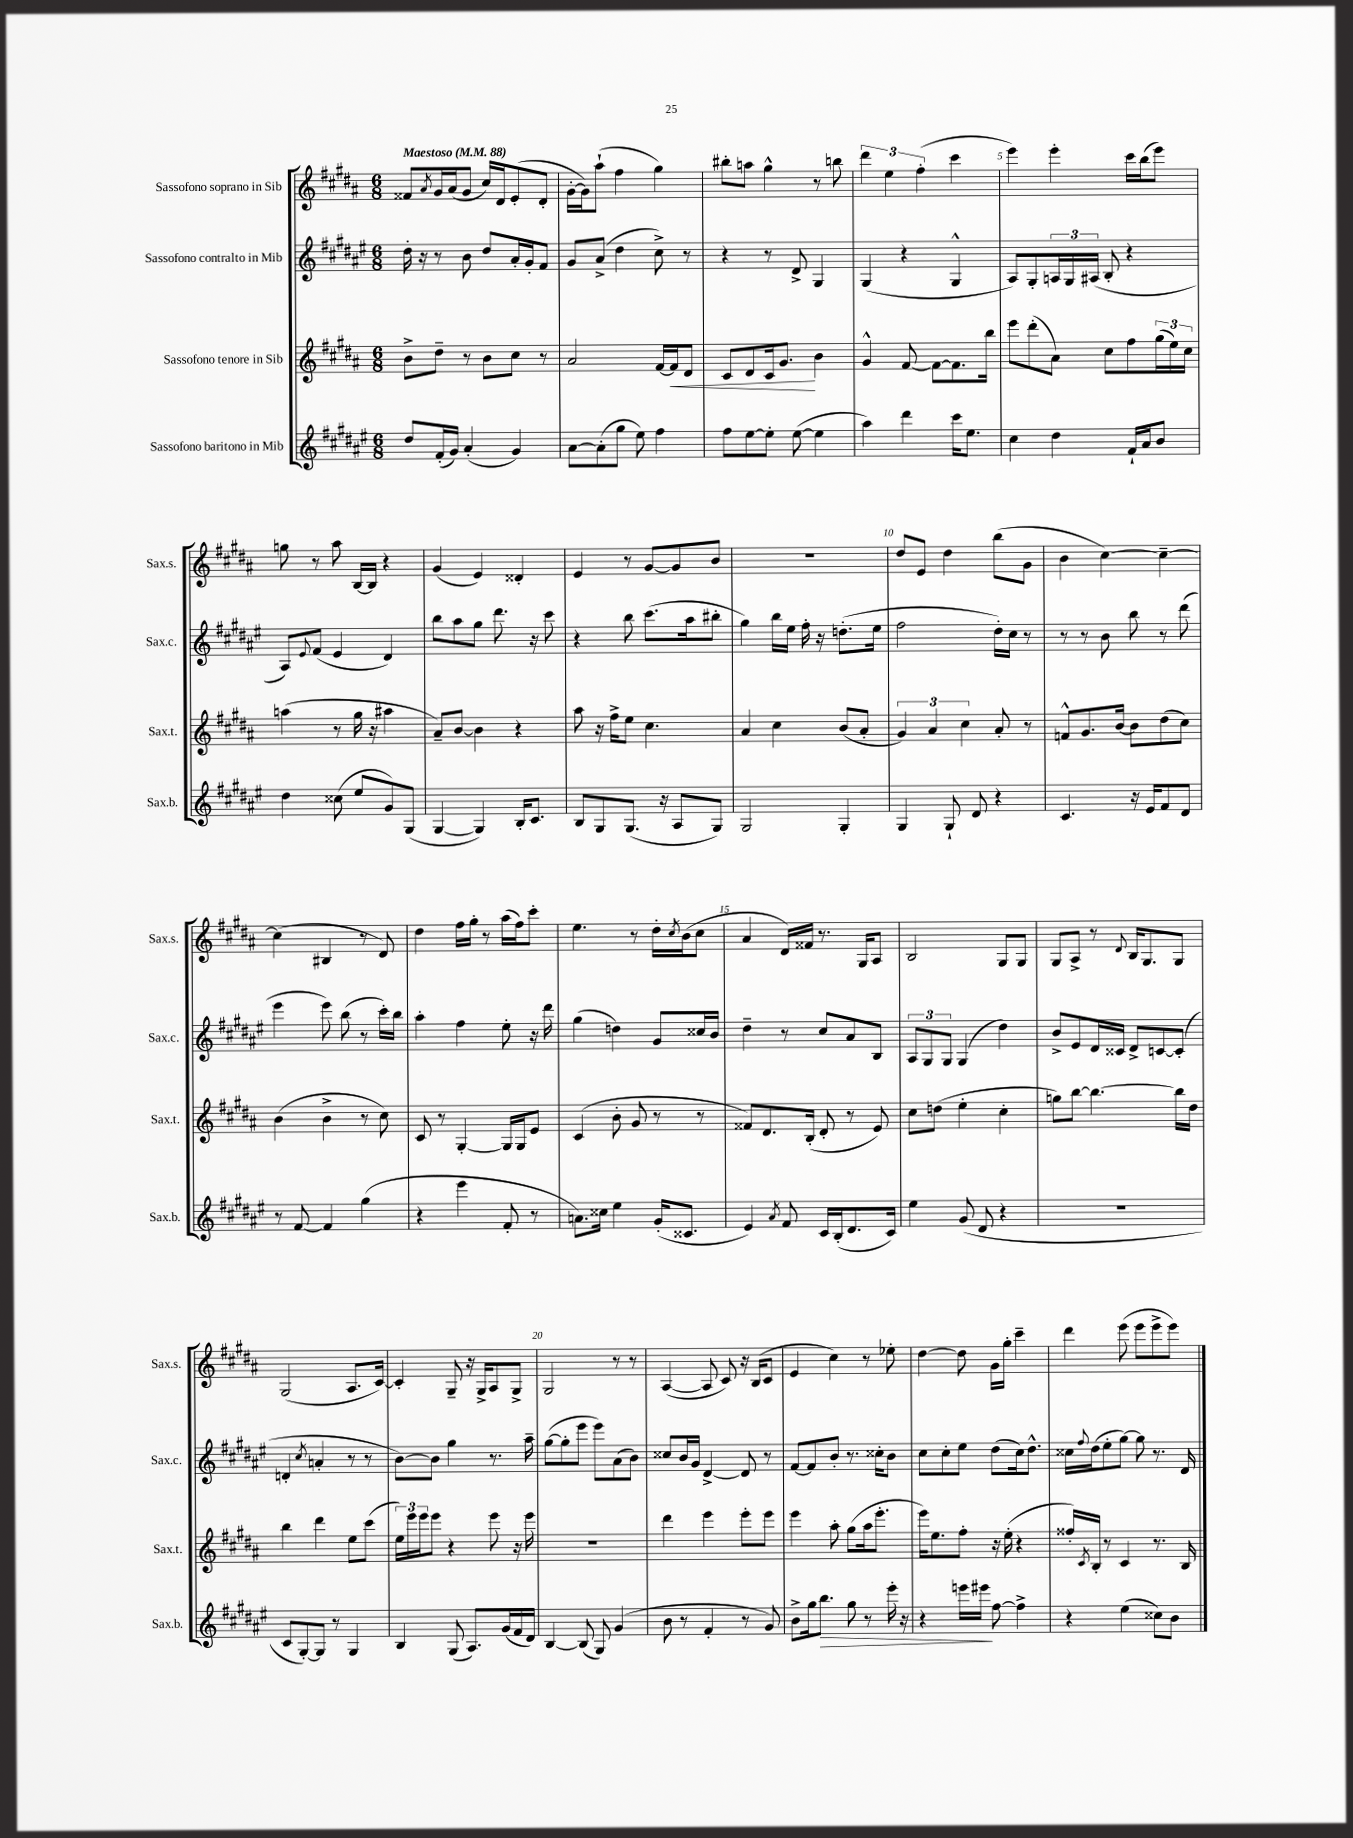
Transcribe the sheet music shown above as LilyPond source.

<<
\new StaffGroup <<
\new Staff = "s0" \with { instrumentName = "Sassofono soprano in Sib" shortInstrumentName = "Sax.s." } {
    \clef treble \key b \major \numericTimeSignature \time 6/8 \tempo "Maestoso" 4 = 88
    fisis'8 \acciaccatura { ais'8 } gis'16 ais'16( gis'8 cis''16) dis'16 e'8-.( dis'8-. |
    gis'16~-. gis'16) ais''8-!( fis''4 gis''4) |
    bis''8-. a''8 gis''4-^ r8 b''8 |
    \tuplet 3/2 { dis'''4 e''4 fis''4-.( } cis'''4 |
    e'''4) e'''4-. cis'''16 b''16( e'''8) |
    g''8 r8 ais''8 b16~ b16 r4 |
    gis'4( e'4) disis'4-. |
    e'4 r8 gis'8~ gis'8 b'8 |
    R2. |
    dis''8 e'8 dis''4 b''8( gis'8 |
    b'4 cis''4~) cis''4~-- |
    cis''4( bis4 r8 dis'8) |
    dis''4 fis''16 gis''16-. r8 ais''16( fis''16) cis'''8-. |
    e''4. r8 dis''16-. \acciaccatura { cis''8 } b'16( cis''8 |
    ais'4 dis'16) fisis'16 r8. gis16 ais8 |
    b2 gis8 gis8 |
    gis8 ais8-> r8 \appoggiatura { dis'8 } b16 gis8. gis8 |
    gis2( ais8. cis'16~) |
    cis'4-. gis8-- r16 gis16-> ais8 gis8-> |
    gis2 r8 r8 |
    ais4~( ais8 cis'8) r16 b16( cis'8 |
    e'4 cis''4) r8 ees''8-. |
    dis''4~ dis''8 gis'16 gis''16-. cis'''4-- |
    dis'''4 e'''8( e'''8 e'''8-> e'''8) \bar "|." |
}
\new Staff = "s1" \with { instrumentName = "Sassofono contralto in Mib" shortInstrumentName = "Sax.c." } {
    \clef treble \key fis \major \numericTimeSignature \time 6/8
    dis''16-. r16 r8 b'8 dis''8 ais'16-. gis'16-. fis'8 |
    gis'8 ais'8->( dis''4 cis''8->) r8 |
    r4 r8 dis'8-> gis4 |
    gis4( r4 gis4-^ |
    ais8) gis8-. \tuplet 3/2 { a16 gis16 ais16( } b8-. r4 |
    ais8) \appoggiatura { eis'8 } fis'8( eis'4 dis'4) |
    b''8 ais''8 gis''8 dis'''8. r16 cis'''8 |
    r4 b''8 cis'''8.( ais''16 bis''8-. |
    gis''4) b''16 eis''16 fis''16-. r16 d''8.-.( eis''16 |
    fis''2 dis''16-.) cis''16 r8 |
    r8 r8 b'8 b''8 r8 dis'''8( |
    eis'''4 eis'''8) b''8( r8 cis'''16-.) b''16 |
    ais''4-. fis''4 eis''8-. r16 dis'''16 |
    gis''4( d''4) gis'8 cisis''16 b'16 |
    dis''4-- r8 cis''8 ais'8 b8 |
    \tuplet 3/2 { ais8 gis8 gis8 } gis4( dis''4) |
    b'8-> eis'8 dis'16 cisis'16 dis'8-> c'8~ c'8-.( |
    d'4-. \acciaccatura { cis''8 } a'4-. r8 r8 |
    b'8~) b'8 gis''4 r8. ais''16-- |
    gis''8~( gis''8-. eis'''8 eis'''8) ais'8( b'8) |
    cisis''8 b'16 gis'16 dis'4~-> dis'8 r8 |
    fis'8~ fis'8 b'8-. r8. cisis''16-. b'8 |
    cis''8 cis''8-. eis''8 dis''8( cis''16) dis''8.-^ |
    cisis''16 \appoggiatura { fis''8 } dis''16( eis''8-. gis''8~) gis''8 r8. dis'16 \bar "|." |
}
\new Staff = "s2" \with { instrumentName = "Sassofono tenore in Sib" shortInstrumentName = "Sax.t." } {
    \clef treble \key b \major \numericTimeSignature \time 6/8
    b'8-> dis''8-- r8 b'8 cis''8 r8 |
    ais'2 fis'16~ fis'16\< dis'8 |
    cis'8 dis'8 cis'16 gis'8.\! b'4 |
    gis'4-^ fis'8~ fis'8~ fis'8. b''16 |
    e'''8 dis'''8-.( ais'8) cis''8 fis''8 \tuplet 3/2 { gis''16( e''16) cis''16 } |
    a''4( r8 gis''16 r16 ais''4 |
    ais'8--) b'8~ b'4 r4 |
    ais''8 r16 fis''16-> e''8 cis''4. |
    ais'4 cis''4 b'8( ais'8-. |
    \tuplet 3/2 { gis'4) ais'4 cis''4 } ais'8-. r8 |
    f'8-^ gis'8. b'16~ b'8 dis''8( cis''8) |
    b'4( b'4-> r8 cis''8) |
    cis'8 r8 gis4~-. gis16 gis16 e'8 |
    cis'4( b'8-. gis'8 r8 r8 |
    fisis'8) dis'8. b16-.( dis'8-. r8 e'8) |
    cis''8 d''8( e''4-. cis''4-. |
    g''8) b''8~ b''4.~ b''16 dis''16 |
    b''4 dis'''4 e''8 cis'''8( |
    \tuplet 3/2 { e''16) e'''16 e'''16 } e'''8 r4 e'''8 r16 e'''16 |
    R2. |
    dis'''4 e'''4 e'''8-. e'''8 |
    e'''4 ais''8-. gis''8( ais''16 e'''8.-. |
    e'''16) e''8. fis''8-. r16 e''16-.( r4 |
    fisis''16-.) \acciaccatura { cis'8 } b16-. r8 cis'4 r8. b16 \bar "|." |
}
\new Staff = "s3" \with { instrumentName = "Sassofono baritono in Mib" shortInstrumentName = "Sax.b." } {
    \clef treble \key fis \major \numericTimeSignature \time 6/8
    dis''8 fis'16-.( gis'16) ais'4-.( gis'4) |
    ais'8~ ais'8-.( gis''8 eis''8) fis''4 |
    fis''8 eis''8~ eis''8-. eis''8~( eis''4 |
    ais''4) dis'''4 cis'''16 eis''8. |
    cis''4 dis''4 fis'16-! ais'16 b'8 |
    dis''4 cisis''8( eis''8 gis'8) gis8( |
    gis4~ gis4) b16-. cis'8. |
    b8 gis8 gis8.( r16 ais8 gis8) |
    gis2 gis4-. |
    gis4 gis8-! dis'8 r4 |
    cis'4. r16 eis'16 fis'8 dis'8 |
    r8 fis'8~ fis'4 gis''4( |
    r4 eis'''4 fis'8-. r8 |
    a'8.) cisis''16 eis''4 gis'16-.( cisis'8. |
    eis'4) \acciaccatura { ais'8 } fis'8 cis'16 b16-.( dis'8. cis'16) |
    eis''4 gis'8( dis'8 r4 |
    R2. |
    cis'8 gis8~-.) gis8 r8 gis4 |
    b4 gis8( ais8.) gis'16( fis'16 dis'16) |
    b4~ b8( gis8) gis'4( |
    b'8 r8 fis'4-. r8 gis'8) |
    b'8-> gis''16 b''8.\> gis''8 r8 eis'''16-. r16 |
    r4 e'''16 eis'''16\! fis''8~ fis''4-> |
    r4 eis''4( cisis''8) b'8 \bar "|." |
}
>>
>>
\layout { \context { \Score \override BarNumber.break-visibility = ##(#f #t #t) barNumberVisibility = #(every-nth-bar-number-visible 5) } }
